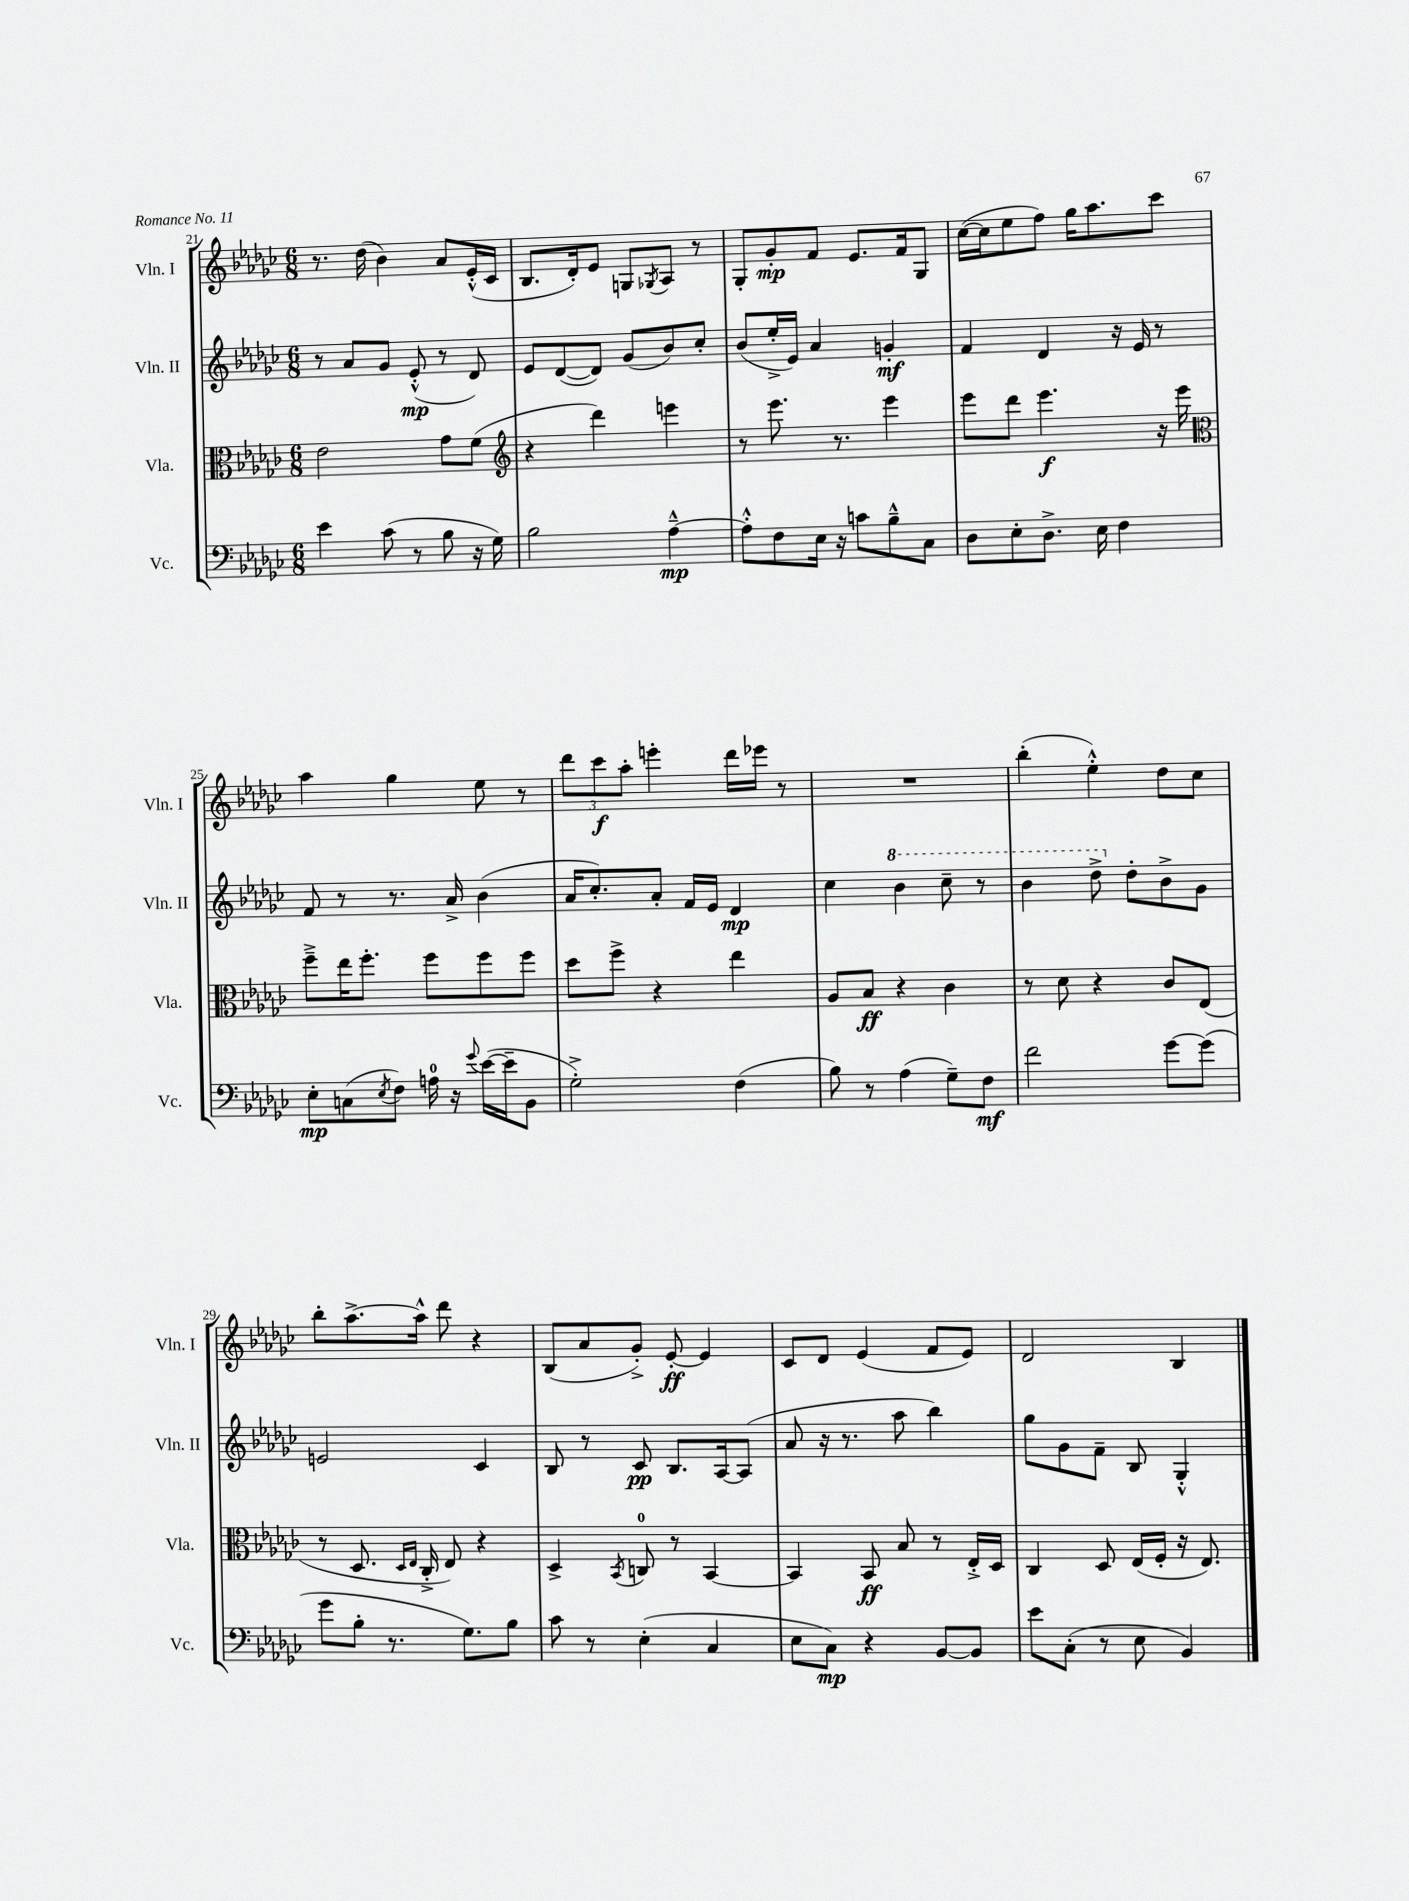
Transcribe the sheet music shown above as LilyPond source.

<<
\new StaffGroup <<
\new Staff = "s0" \with { instrumentName = "Vln. I" shortInstrumentName = "Vln. I" } {
    \clef treble \key ges \major \numericTimeSignature \time 6/8
    r8. des''16( bes'4) aes'8 ees'16-.-^( ces'16 |
    bes8. des'16-.) ees'8 g8 \acciaccatura { ges8 } aes8 r8 |
    ges8-. ges'8-.\mp f'8 ees'8. f'16 ges8 |
    ces''16~( ces''16 ees''8 f''8) ges''16 aes''8. ces'''8 |
    aes''4 ges''4 ees''8 r8 |
    \tuplet 3/2 { des'''8 ces'''8\f aes''8-. } e'''4-. des'''16 ees'''16 r8 |
    R2. |
    bes''4-.( ees''4-.-^) des''8 ces''8 |
    bes''8-. aes''8.~-> aes''16-^ des'''8 r4 |
    bes8( aes'8 ges'8-.->) ees'8~-.\ff ees'4 |
    ces'8 des'8 ees'4( f'8 ees'8) |
    des'2 bes4 \bar "|." |
}
\new Staff = "s1" \with { instrumentName = "Vln. II" shortInstrumentName = "Vln. II" } {
    \clef treble \key ges \major \numericTimeSignature \time 6/8
    r8 aes'8 ges'8 ees'8-.-^\mp( r8 des'8) |
    ees'8 des'8~( des'8) ges'8( bes'8) ces''8-. |
    bes'8( ees''16-.-> ees'16) aes'4 g'4-.\mf |
    f'4 des'4 r16 ees'16 r8 |
    f'8 r8 r8. aes'16-> bes'4( |
    aes'16 ces''8.-.) aes'8-. f'16 ees'16 des'4\mp |
    ces''4 \ottava #1 bes''4 ces'''8-- r8 |
    bes''4 des'''8-> \ottava #0 des''8-. bes'8-> ges'8 |
    e'2 ces'4 |
    bes8 r8 ces'8\pp bes8. aes16~ aes8( |
    aes'8 r16 r8. aes''8 bes''4) |
    ges''8 ges'8 f'8-- bes8 ges4-.-^ \bar "|." |
}
\new Staff = "s2" \with { instrumentName = "Vla." shortInstrumentName = "Vla." } {
    \clef alto \key ges \major \numericTimeSignature \time 6/8
    ees'2 ges'8 f'8( |
    \clef treble r4 des'''4) e'''4 |
    r8 ees'''8. r8. ees'''4 |
    ees'''8 des'''8 ees'''4.\f r16 ees'''16 |
    \clef alto f''8---> ees''16 f''8.-. f''8 f''8 f''8 |
    des''8 f''8-> r4 ees''4 |
    aes8 bes8\ff r4 ces'4 |
    r8 des'8 r4 ces'8 ees8( |
    r8 des8. \grace { des16 ees16 } ces16-.-> ees8) r4 |
    des4-> \acciaccatura { bes,8 } c8-0 r8 bes,4~ |
    bes,4 bes,8\ff bes8 r8 ees16-.-> des16 |
    ces4 des8 ees16( f16-. r16 ees8.) \bar "|." |
}
\new Staff = "s3" \with { instrumentName = "Vc." shortInstrumentName = "Vc." } {
    \clef bass \key ges \major \numericTimeSignature \time 6/8
    ees'4 ces'8( r8 bes8 r16 ges16) |
    bes2 aes4~---^\mp |
    aes8-.-^ f8 ees16 r16 c'8 bes8---^ ces8 |
    des8 ees8-. des8.-> ees16 f4 |
    ees8-.\mp c8( \acciaccatura { ees8 } f8) a16-0 r16 \appoggiatura { ges'8 } ees'16~( ees'16-- bes,8 |
    ges2-.->) f4( |
    bes8) r8 aes4( ges8--) f8\mf |
    f'2 ges'8~ ges'8( |
    ges'8 bes8-. r8. ges8.) bes8 |
    ces'8 r8 ees4-.( ces4 |
    ees8 ces8\mp) r4 bes,8~ bes,8 |
    ees'8 ces8-.( r8 ees8 bes,4) \bar "|." |
}
>>
>>
\layout { \context { \Score currentBarNumber = #21 } }
